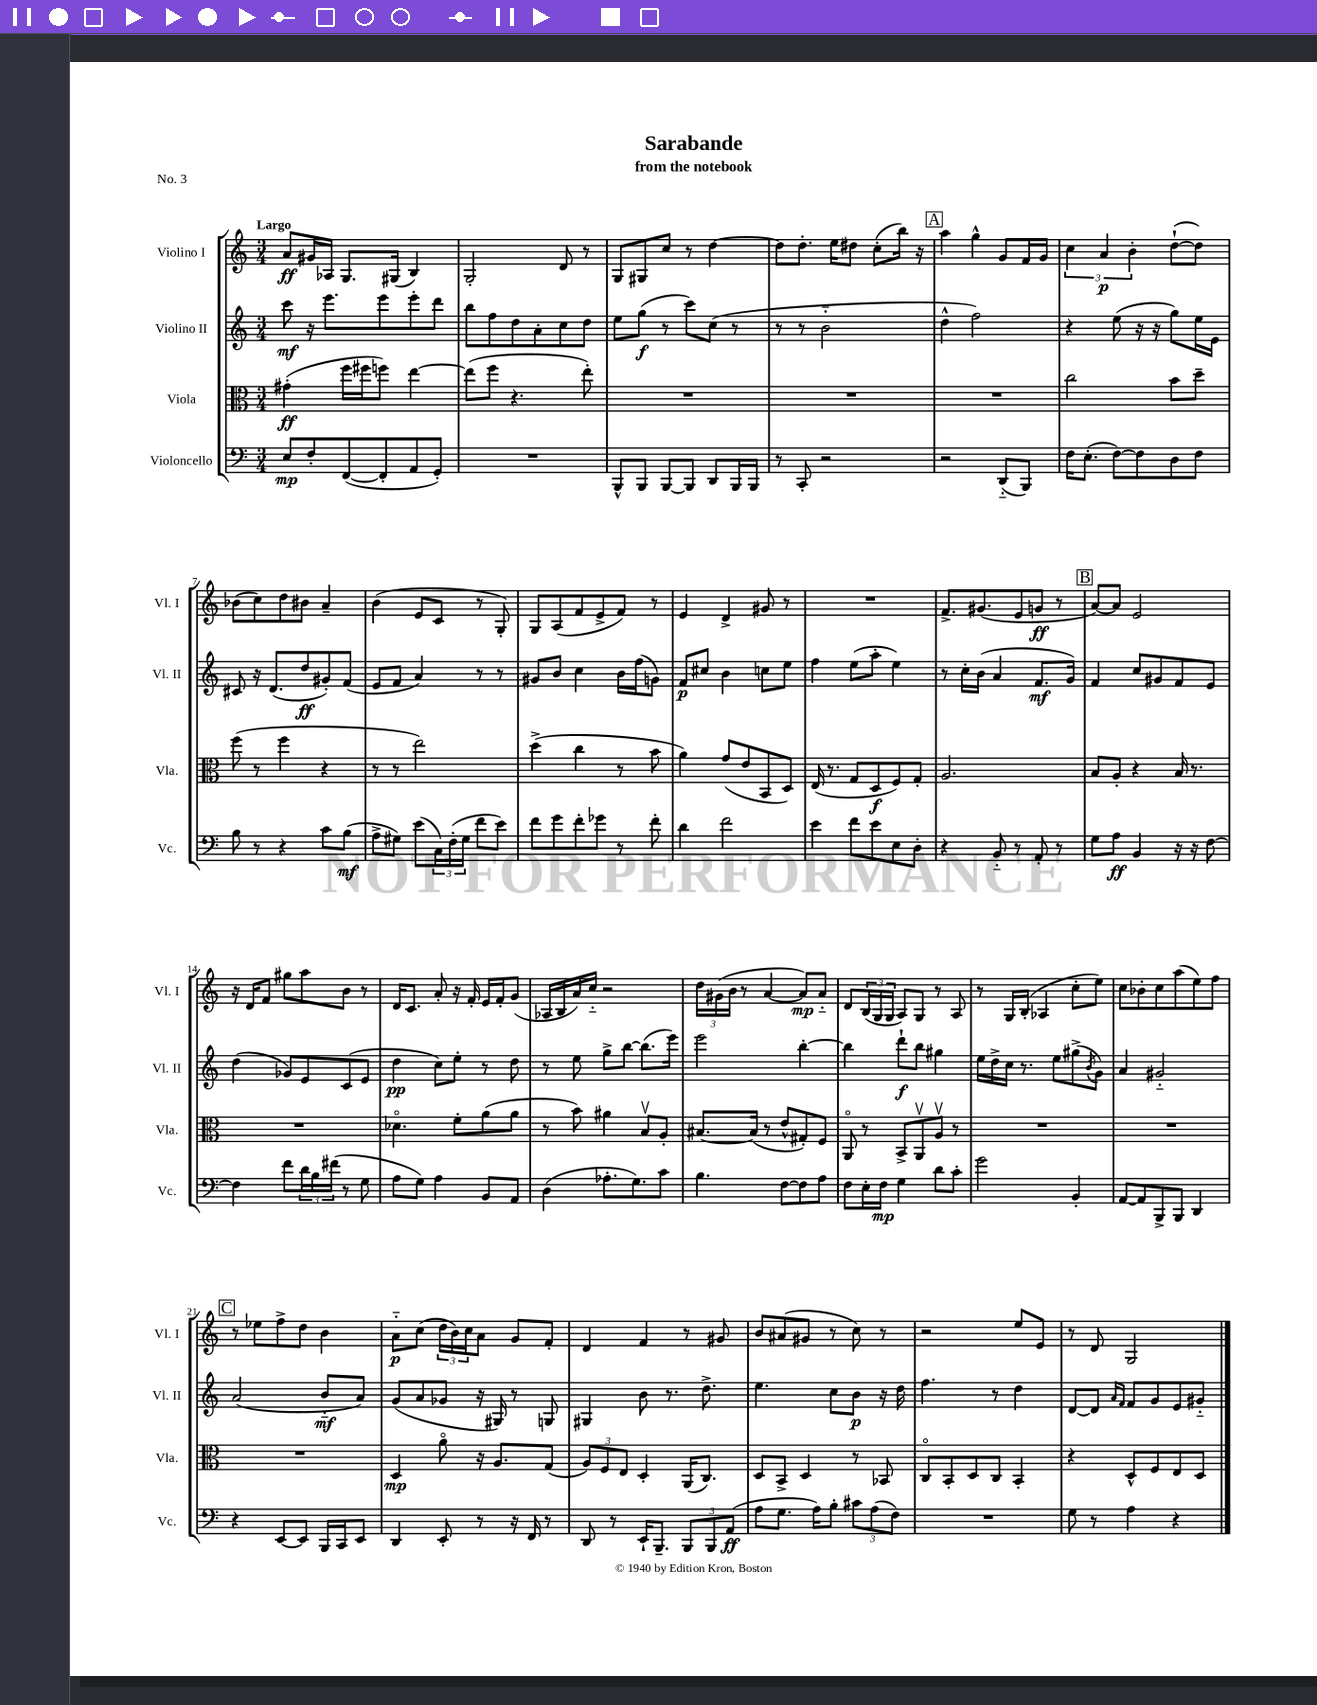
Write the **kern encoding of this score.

**kern	**kern	**kern	**kern
*staff4	*staff3	*staff2	*staff1
*clefF4	*clefC3	*clefG2	*clefG2
*k[]	*k[]	*k[]	*k[]
*M3/4	*M3/4	*M3/4	*M3/4
8E/L	(4g#'\	8ccc\	8a/L
8F'/	.	16r	16g#/L
.	.	8.eee\L	16A-/JJ
([8FF/	16ff\LL	.	8.G/L
.	16ff#\J	.	.
8FF'/]	8ff\J)	8eee\	.
.	.	.	(16G#/Jk
8AA/	[4ee\	8eee'\	4B/)
8GG'/J)	.	8ddd\J	.
=	=	=	=
2.r	(8ee\]L	8bb\L	2G'/
.	8ff\J	8ff\	.
.	4.r	8dd\	.
.	.	8a'\	.
.	.	8cc\	8d/
.	8ee'\)	8dd\J	8r
=	=	=	=
8BBB^^/L	2.r	8ee\L	8G/L
8BBB/J	.	(8gg\J	8G#/
[8BBB/L	.	8r	8cc/J
8BBB/]J	.	8ccc\L)	8r
8DD/L	.	(8cc\J	[4dd\
16BBB/L	.	8r	.
16BBB/JJ	.	.	.
=	=	=	=
8r	2.r	8r	8dd\]L
8CC'/	.	8r	8.dd'\J
2r	.	2b'~\	.
.	.	.	16ee\LK
.	.	.	8dd#\J
.	.	.	(8cc'\L
.	.	.	16bb\Jk)
.	.	.	16r
=	=	=	=
2r	2.r	4dd^^\	4aa\
.	.	2ff\)	4gg^^\
(8DD'~/L	.	.	8g/L
8BBB/J)	.	.	16f/L
.	.	.	16g/JJ
=	=	=	=
16F\LK	2cc\	4r	6cc\
(8.E'\J	.	.	.
.	.	.	6a/
[8F\L)	.	(8ee\	.
.	.	.	6b'\
8F\]	.	16r	.
.	.	16r	.
8D\	8b\L	8gg\L)	([8dd`\L
8F\J	8dd~\J	16ee\L	8dd\]J)
.	.	16e\JJ	.
=	=	=	=
8B\	(8ff\	8c#/	(8b-\L
8r	8r	16r	8cc\)
.	.	(8.d/L	.
4r	4ff\	.	8dd\
.	.	8dd/	8b#\J
8c\L	4r	8g#'/)	4a~/
(8B\J	.	(8f/J	.
=	=	=	=
8A^\L	8r	8e/L	(4b\
8G#\J)	8r	8f/J	.
(8e\L	2ee\)	4a/)	8e/L
24C\L)	.	.	8c/J
(24F'\	.	.	.
24G#\JJ	.	.	.
8f\L	.	8r	8r
8e\J)	.	8r	8G'/)
=	=	=	=
8f\L	(4dd^\	8g#/L	8G/L
8g\	.	8b/J	(8A/
8f'\	4cc\	4cc\	8f/
8g-\J	.	.	8e^/
8r	8r	16b\LL	8f/J)
.	.	(16ff\J	.
8f'\	8b\	8g\J)	8r
=	=	=	=
4d\	4a\)	8f/L	4e/
.	.	8cc#/J	.
2f\	(8g/L	4b\	4d^/
.	8e/	.	.
.	8BB/	8cc\L	8g#/
.	8D/J)	8ee\J	8r
=	=	=	=
4e\	(16E/	4ff\	2.r
.	8.r	.	.
8f\L	8G/L	(8ee\L	.
8e\	8D/	8aa'\J	.
8E\	8F/)	4ee\)	.
8D'\J	8G'/J	.	.
=	=	=	=
4r	2.A/	8r	8.f^/L
.	.	16cc'\LL	.
.	.	(16b\JJ	(8.g#/
8BB'~/	.	4a/	.
8r	.	.	8e/
8AA'/	.	8.f/L	8g/J
8r	.	.	8r
.	.	16g/Jk)	.
=	=	=	=
8G\L	8B/L	4f/	[8a/L)
8A\J	8A'/J	.	8a/]J
4BB/	4r	8cc/L	2e/
.	.	8g#/	.
16r	16B/	8f/	.
16r	8.r	.	.
[8F\	.	8e/J	.
=	=	=	=
4F\]	2.r	(4dd\	16r
.	.	.	16d/LK
.	.	.	8f/J
8f\L	.	8g-/L)	8gg#\L
24d\L	.	8e/	8aa\
24B\	.	.	.
(24f#\JJ	.	.	.
8r	.	(8c/	8b\J
8G\	.	8e/J	8r
=	=	=	=
8A\L	4.d-o\	4dd\	16d/LK
.	.	.	8.c/J
8G\J)	.	.	.
4A\	.	8cc\L)	8a'/
.	8f'\L	8ee'\J	16r
.	.	.	16f'/
8BB/L	(8a\	8r	16e/LL
.	.	.	16f'/J
8AA/J	8a\J	8dd\	(8g/J
=	=	=	=
(4D\	8r	8r	16A-/LL
.	.	.	16B/
.	8b\)	8ee\	16a/)
.	.	.	16cc'~/JJ
8.A-'\L	4a#\	8gg^\L	2r
.	.	[8bb\J	.
8.G\)	.	.	.
.	8Bv/L	(8.bb\]L	.
8c\J	8A'/J	.	.
.	.	16eee\Jk)	.
=	=	=	=
4.B\	[8.B#/L	2eee\	24dd\LL
.	.	.	(24g#\
.	.	.	24b\JJ
.	.	.	8r
.	(16B#/]Jk	.	.
.	8r	.	[4a/
[8F\L	8e^^/L	.	.
8F\]	8G#'/)	[4bb'\	8a/]L)
8A\J	8F/J	.	8a'~/J
=	=	=	=
8F\L	8AAo/	4bb\]	8d/L
16E'\L	8r	.	(24B/L
.	.	.	24G/
16F\JJ	.	.	.
.	.	.	24G/JJ
4G\	8BB^/L	8ddd`\L	8A/L)
.	8AAv/	8bb\J	8G/J
8d\L	8Av/J	4gg#\	8r
8c'\J	8r	.	8A/
=	=	=	=
2g\	2.r	16ee\LL	8r
.	.	16dd^\	.
.	.	16cc\JJ	16G/LL
.	.	8.r	(16B'/JJ
.	.	.	4A-/
.	.	8ee\L	.
4BB'/	.	(8gg#^\	8cc'\L
.	.	8qb/	.
.	.	8g\J)	8ee\J)
=	=	=	=
[8AA/L	2.r	4a/	8cc\L
8AA/]	.	.	8b-'\
8BBB^/	.	2g#'~/	8cc\
8BBB/J	.	.	(8aa\
4DD/	.	.	8ee\)
.	.	.	8ff\J
=	=	=	=
4r	2.r	(2a/	8r
.	.	.	8ee-\L
[8EE/L	.	.	8ff^\
8EE/]J	.	.	8dd\J
16BBB/LL	.	8b'~/L	4b\
16CC/J	.	.	.
8EE/J	.	8a/J)	.
=	=	=	=
4DD/	4D/	(8g/L	8a'~\L
.	.	8a/	(8cc\J
8EE'/	8ao\	8g-/J	24dd\LL
.	.	.	24b\)
.	.	.	24cc\J
8r	16r	16r	8a\J
.	8.A/L	16G#/)	.
16r	.	8r	8g/L
16FF/	.	.	.
8r	(8G/J	8G/	8f'/J
=	=	=	=
8DD/	12A/L)	4G#/	4d/
.	12F/	.	.
8r	.	.	.
.	12E/J	.	.
16EE`/LK	4D'/	8b\	4f/
8.BBB~/J	.	.	.
.	.	8.r	.
12BBB/L	(16AA/LK	.	8r
.	8.C/J)	8.dd^\	.
12BBB/	.	.	.
.	.	.	8g#/
(12AA/J	.	.	.
=	=	=	=
8A\L	8D/L	4.ee\	8b/L
8.G\J	8BB^/J	.	(8a#/
.	4D/	.	8g#/J
16A\LK)	.	.	.
8B'\J	.	8cc\L	8r
12c#\L	8r	8b\J	8cc\)
(12A\	.	.	.
.	8BB-/	16r	8r
12F\J)	.	.	.
.	.	16dd\	.
=	=	=	=
2.r	8Co/L	4.ff\	2r
.	8BB'/	.	.
.	8D/	.	.
.	8C/J	8r	.
.	4BB'/	4dd\	8ee/L
.	.	.	8e/J
=	=	=	=
8G\	4r	[8d/L	8r
8r	.	8d/]J	8d/
.	.	16qqa/LL	.
.	.	16qqf/JJ	.
4A\	8D^^/L	8f/L	2G/
.	8F/	8g/	.
4r	8E/	8e/	.
.	8D/J	8g#'~/J	.
==	==	==	==
*-	*-	*-	*-
